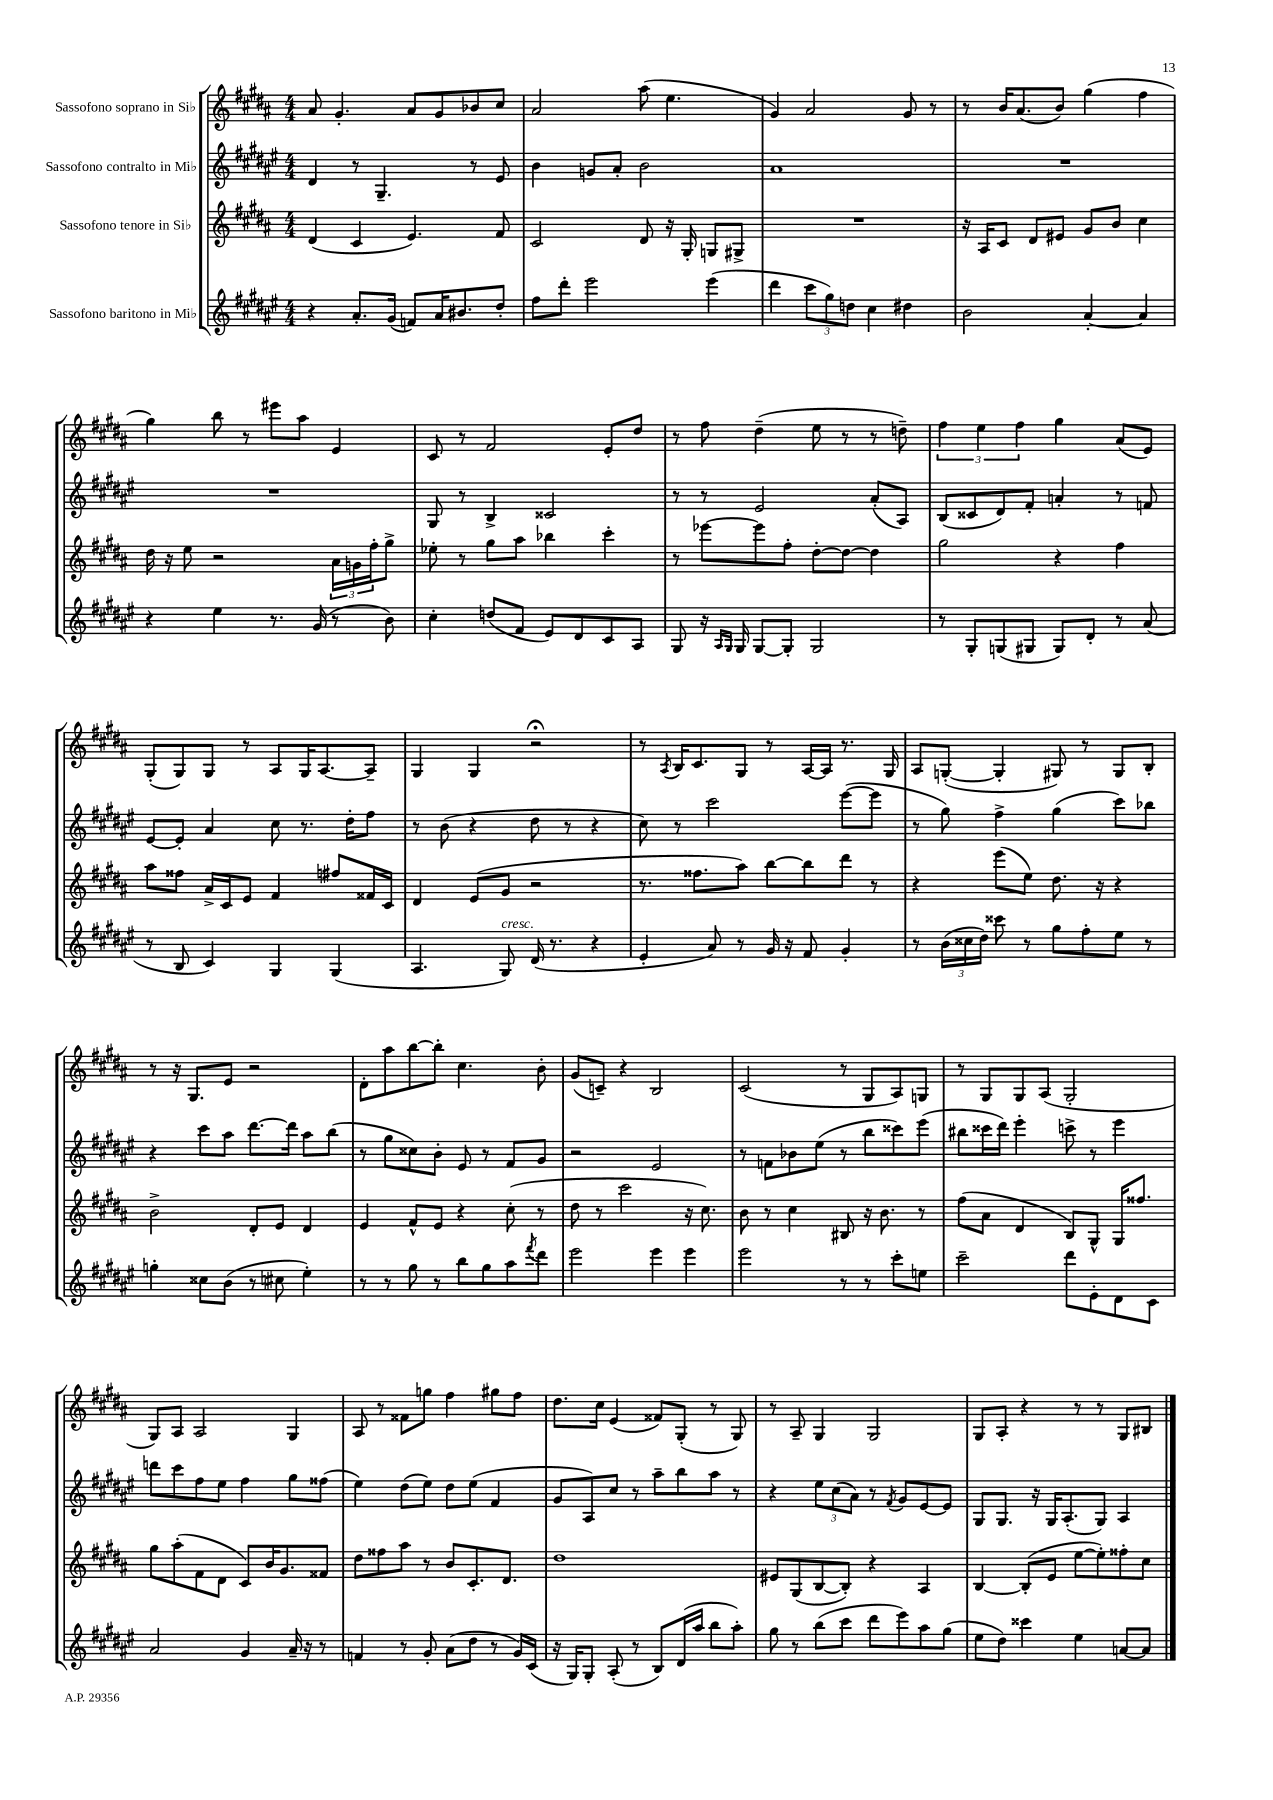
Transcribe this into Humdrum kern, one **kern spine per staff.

**kern	**kern	**kern	**kern
*part4	*part3	*part2	*part1
*staff4	*staff3	*staff2	*staff1
*I"Sassofono baritono in Mi♭	*I"Sassofono tenore in Si♭	*I"Sassofono contralto in Mi♭	*I"Sassofono soprano in Si♭
*clefG2	*clefG2	*clefG2	*clefG2
*k[f#c#g#d#a#e#]	*k[f#c#g#d#a#]	*k[f#c#g#d#a#e#]	*k[f#c#g#d#a#]
*M4/4	*M4/4	*M4/4	*M4/4
=1	=1	=1	=1
4r	(4d#/	4d#/	8a#/
.	.	.	4.g#'/
8.a#'/L	4c#/	8r	.
.	.	4.G#~/	.
(16g#/Jk	.	.	.
8fn/L)	4.e/)	.	8a#/L
16a#/K	.	.	8g#/
8.b#X/	.	.	.
.	.	8r	8b-X/
8dd#'/J	8f#/	8e#/	8cc#/J
=2	=2	=2	=2
8ff#\L	2c#/	4b\	2a#/
8ddd#'\J	.	.	.
2eee#\	.	8gn/L	.
.	.	8a#'/J	.
.	8d#/	2b\	(8aa#\
.	16r	.	4.ee\
.	16G#'/	.	.
(4eee#\	8Gn/L	.	.
.	8G#X^/J	.	.
=3	=3	=3	=3
4ddd#\	1r	1a#	4g#/)
12ccc#\L	.	.	2a#/
12gg#\)	.	.	.
12ddn\J	.	.	.
4cc#\	.	.	.
4dd#X\	.	.	8g#/
.	.	.	8r
=4	=4	=4	=4
2b\	16r	1r	8r
.	16A#/KL	.	.
.	8c#/J	.	16b/KL
.	.	.	(8.a#/
.	8d#/L	.	.
.	8e#X/J	.	8b/J)
[4a#'/	8g#/L	.	(4gg#\
.	8b/J	.	.
4a#/]	4cc#\	.	4ff#\
!!LO:LB:g=z
=5	=5	=5	=5
4r	16dd#\	1r	4gg#\)
.	16r	.	.
.	8ee\	.	.
4ee#\	2r	.	8bb\
.	.	.	8r
8.r	.	.	8eee#X\L
.	.	.	8aa#\J
(16g#/	.	.	.
8r	24a#\LL	.	4e/
.	24gn\	.	.
.	24ff#'\J	.	.
8b\)	8gg#^\J	.	.
=6	=6	=6	=6
4cc#'\	8ee-X'\	8G#/	8c#/
.	8r	8r	8r
(8ddn/L	8gg#\L	4B^/	2f#/
8f#/J	8aa#\J	.	.
8e#/L)	4bb-X\	2c##X/	.
8d#/	.	.	.
8c#/	4ccc#'\	.	8e'/L
8A#/J	.	.	8dd#/J
=7	=7	=7	=7
8G#/	8r	8r	8r
16r	[8eee-X\L	8r	8ff#\
16qqA#/LL	.	.	.
16qqG#/JJ	.	.	.
16G#/	.	.	.
[8G#/L	8eee-\]	2e#/	(4dd#~\
8G#'/J]	8ff#'\J	.	.
2G#/	[8dd#'\L	.	8ee\
.	8dd#\J_	.	8r
.	4dd#\]	(8a#'/L	8r
.	.	8A#/J)	8ddn~\)
=8	=8	=8	=8
8r	2gg#\	(8B/L	6ff#\
8G#'/L	.	8c##X/	.
.	.	.	6ee\
(8Gn/	.	8d#/)	.
.	.	.	6ff#\
8G#X/J	.	8f#'/J	.
8G#/L)	4r	4an'/	4gg#\
8d#'/J	.	.	.
8r	4ff#\	8r	(8a#/L
(8a#/	.	8fn/	8e/J)
!!LO:LB:g=z
=9	=9	=9	=9
8r	8aa#\L	[8e#/L	(8G#'/L
8B/	8ff##X\J	8e#'/J]	8G#/)
4c#/)	16a#^/LL	4a#/	8G#/J
.	16c#/J	.	.
.	8e/J	.	8r
4G#/	4f#/	8cc#\	8A#/L
.	.	8.r	16G#/K
.	.	.	[8.A#/
(4G#/	8ff#X/L	.	.
.	.	16dd#'\KL	.
.	16f##X/L	8ff#\J	8A#~/J]
.	16c#/JJ	.	.
=10	=10	=10	=10
4.A#/	4d#/	8r	4G#/
.	.	(8b\	.
.	(8e/L	4r	4G#/
!LO:TX:a:i:t=cresc.	!	!	!
8G#/)	8g#/J	.	.
(16d#/	2r	8dd#\	2r;<
8.r	.	.	.
.	.	8r	.
4r	.	4r	.
=11	=11	=11	=11
4e#'/	8.r	8cc#\)	8r
.	.	.	8qA#/
.	.	8r	16B/KL
.	8.ff##X\L	.	8.c#/
8a#/)	.	2ccc#\	.
8r	8aa#\J)	.	8G#/J
16g#/	[8bb\L	.	8r
16r	.	.	.
8f#/	8bb\]	.	[16A#/LL
.	.	.	16A#/JJ]
4g#'/	8ddd#\J	([8eee#\L	8.r
.	8r	8eee#\J]	.
.	.	.	16G#/
=12	=12	=12	=12
8r	4r	8r	8A#/L
(24b\LL	.	8gg#\)	([8Gn'/J
24cc##X\	.	.	.
24dd#\JJ)	.	.	.
8ccc##X\	(8eee\L	4ff#^\	4G'/]
8r	8ee\J)	.	.
8gg#\L	8.dd#\	(4gg#\	8G#X/)
8ff#'\	.	.	8r
.	16r	.	.
8ee#\J	4r	8ccc#\L)	8G#/L
8r	.	8bb-X\J	8B'/J
!!LO:LB:g=z
=13	=13	=13	=13
4ggn'\	2b^\	4r	8r
.	.	.	16r
.	.	.	8.G#/L
8cc##X\L	.	8ccc#\L	.
(8b\J	.	8aa#\J	8e/J
8r	8d#'/L	[8.ddd#\L	2r
8cc#X\	8e/J	.	.
.	.	16ddd#\Jk]	.
4ee#'\)	4d#/	8aa#\L	.
.	.	(8bb\J	.
=14	=14	=14	=14
8r	4e/	8r	8d#'\L
8r	.	8gg#\L	8aa#\
8gg#\	8f#^^/L	8cc##X\)	[8bb\
8r	8e/J	8b'\J	8bb'\J]
8bb\L	4r	8e#/	4.cc#\
8gg#\	.	8r	.
8aa#\	(8cc#'\	8f#/L	.
8qfff#/	.	.	.
8ddd#\J	8r	8g#/J	8b'\
=15	=15	=15	=15
2eee#\	8dd#\	2r	(8g#/L
.	8r	.	8cn~/J)
.	2ccc#\	.	4r
4eee#\	.	2e#/	2B/
4eee#\	16r	.	.
.	8.cc#\)	.	.
=16	=16	=16	=16
2eee#\	8b\	8r	(2c#/
.	8r	8fn\L	.
.	4cc#\	8b-X\	.
.	.	(8ee#\J	.
8r	8B#X/	8r	8r
8r	16r	8bb\L	8G#/L
.	8.b\	.	.
8ccc#'\L	.	8ccc##X\)	8A#/)
8een\J	8r	(8eee#\J	8Gn/J
=17	=17	=17	=17
2ccc#~\	(8ff#\L	8bb#X\L	8r
.	8a#\J	16ccc##X\L	8G#/L
.	.	16ddd#\JJ)	.
.	4d#/	4eee#'\	8G#/
.	.	.	(8A#/J
8ddd#\L	8B/L)	8cccn^\	2G#'/
8e#'\	8G#^^/J	8r	.
8d#\	16G#/KL	4eee#\	.
.	8.ff##X/J	.	.
8c#\J	.	.	.
!!LO:LB:g=z
=18	=18	=18	=18
2a#/	8gg#\L	8dddn\L	8G#/L)
.	(8aa#'\	8ccc#\	8A#/J
.	8f#\	8ff#\	2A#/
.	8d#\J	8ee#\J	.
4g#/	8c#/L)	4ff#\	.
.	16b/K	.	.
.	8.g#/	.	.
16a#~/	.	8gg#\L	4G#/
16r	.	.	.
8r	8f##X/J	(8ff##X\J	.
=19	=19	=19	=19
4fn/	8dd#\L	4ee#\)	8A#/
.	8ff##X\	.	8r
8r	8aa#\J	(8dd#\L	8f##X\L
8g#'/	8r	8ee#\J)	8ggn\J
(8a#\L	8b/L	8dd#\L	4ff#\
8dd#\J	8.c#'/	(8ee#\J	.
8r	.	4f#/	8gg#X\L
.	8.d#/J	.	.
16g#/LL)	.	.	8ff#\J
(16c#/JJ	.	.	.
=20	=20	=20	=20
16r	1dd#	8g#/L	8.dd#\L
16G#/KL)	.	.	.
8G#'/J	.	8A#/)	.
.	.	.	16cc#\Jk
(8A#'/	.	8cc#/J	(4e/
8r	.	8r	.
8B/L)	.	8aa#~\L	8f##X/L)
(16d#/L	.	8bb\	(8G#'/J
16aa#/JJ	.	.	.
8bb\L	.	8aa#\J	8r
8aa#'\J)	.	8r	8G#/)
=21	=21	=21	=21
8gg#\	8e#X/L	4r	8r
8r	(8G#/	.	8A#~/
(8bb\L	[8B/	12ee#\L	4G#/
.	.	(12cc#\	.
8ccc#\J	8B'/J])	.	.
.	.	12a#\J)	.
8ddd#\L	4r	8r	2G#/
.	.	8qf#/	.
8eee#\)	.	8g#/L	.
8aa#\	4A#/	[8e#/	.
(8gg#\J	.	8e#/J]	.
=22	=22	=22	=22
8ee#\L	[4B/	8G#/L	8G#/L
8dd#\J)	.	8.G#/J	8A#'/J
4ccc##X\	(8B'/L]	.	4r
.	.	16r	.
.	8e/J	16G#/KL	.
.	.	(8.A#'/	.
4ee#\	[8ee\L	.	8r
.	8ee'\])	8G#/J)	8r
[8an/L	8ff##X'\	4A#/	8G#/L
8a/J]	8cc#\J	.	8B#X/J
==	==	==	==
*-	*-	*-	*-
